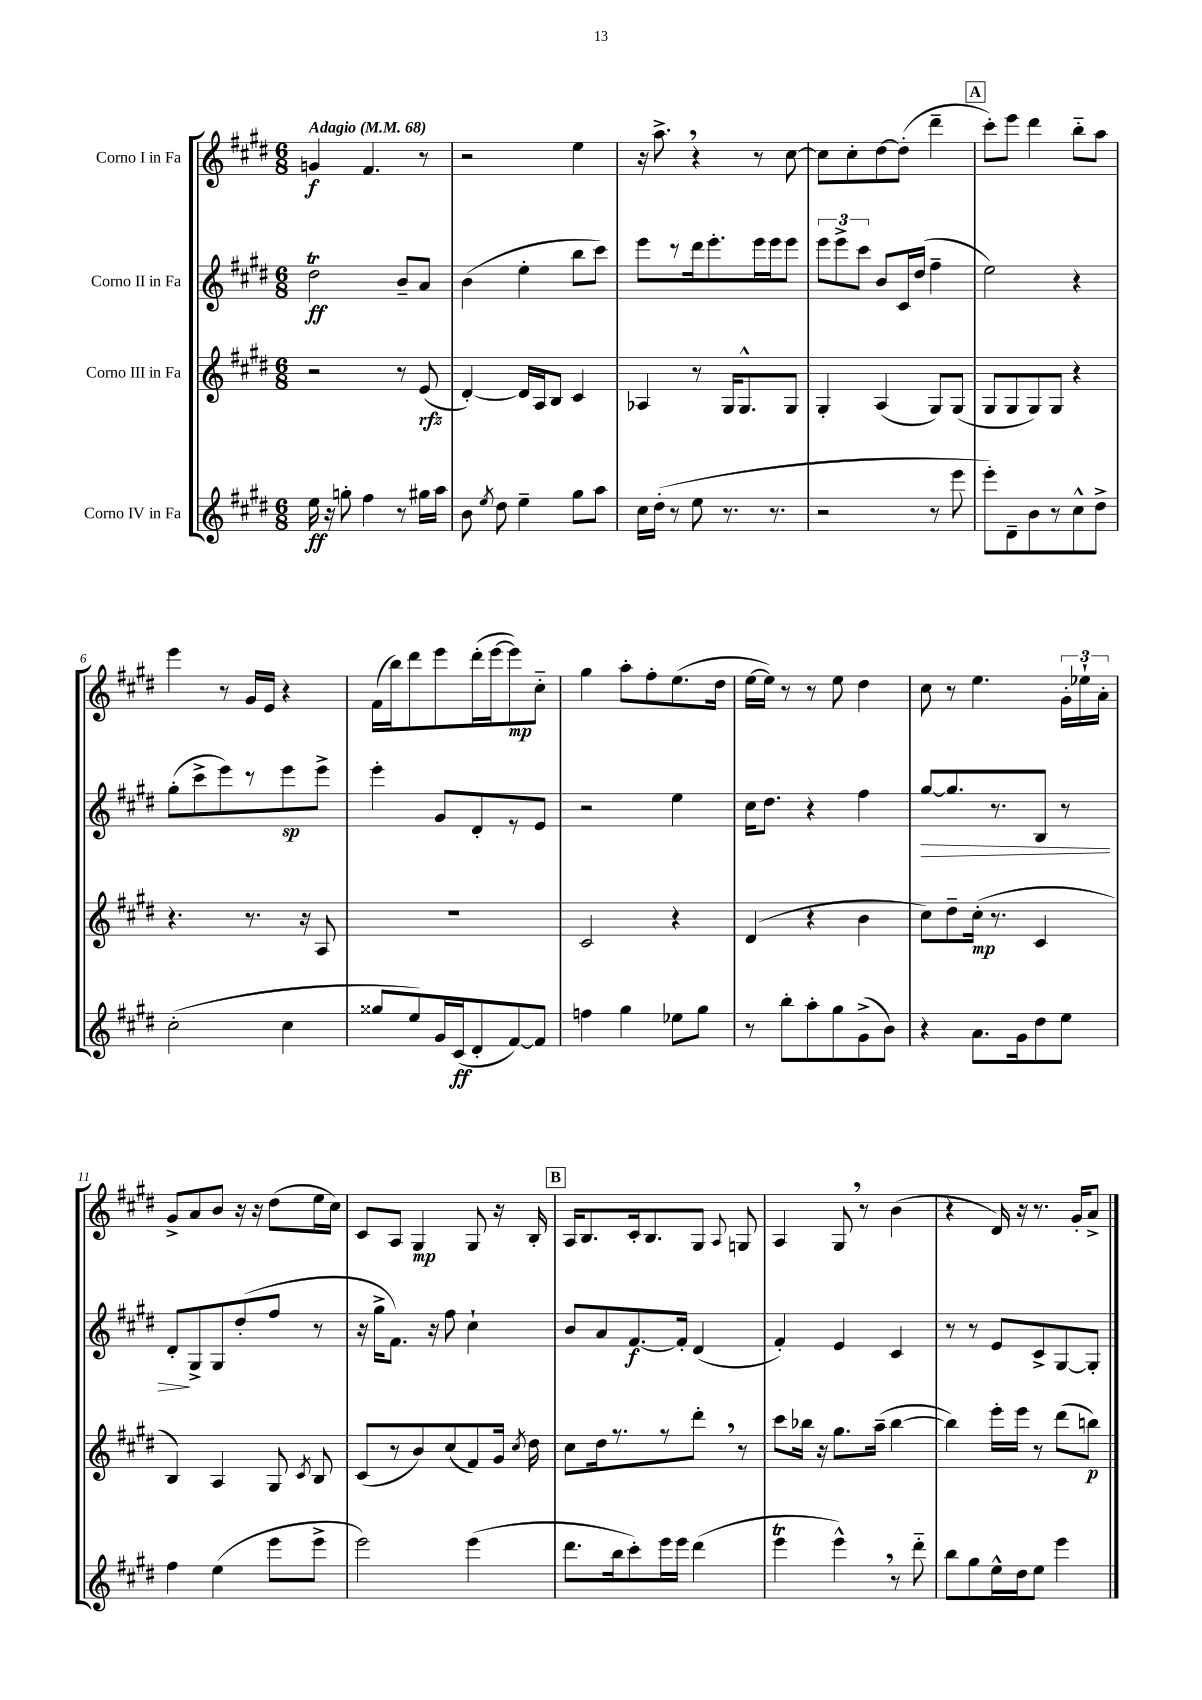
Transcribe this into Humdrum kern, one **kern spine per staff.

**kern	**kern	**kern	**kern
*staff4	*staff3	*staff2	*staff1
*clefG2	*clefG2	*clefG2	*clefG2
*k[f#c#g#d#]	*k[f#c#g#d#]	*k[f#c#g#d#]	*k[f#c#g#d#]
*M6/8	*M6/8	*M6/8	*M6/8
*MM68	*MM68	*MM68	*MM68
16ee	2r	2dd#	4g
16r	.	.	.
8gg'	.	.	.
4ff#	.	.	4.f#
8r	8r	8b~	.
16gg#	(8e	8a	8r
16aa	.	.	.
=	=	=	=
8b	[4d#')	(4b	2r
8qee	.	.	.
8dd#	.	.	.
4ee~	16d#]	4ee'	.
.	16A	.	.
.	8B	.	.
8gg#	4c#	8bb	4ee
8aa	.	8ccc#)	.
=	=	=	=
16cc#	4A-	8eee	16r
(16dd#'	.	.	8.aa^
8r	.	8r	.
8ee	8r	16ddd#	4r
.	.	8.eee'	.
8.r	16G#	.	.
.	8.G#^^	.	.
.	.	16eee	8r
8.r	.	16eee	.
.	8G#	8eee	[8cc#
=	=	=	=
2r	4G#'	12eee	8cc#]
.	.	12eee^	.
.	.	.	8cc#'
.	.	12ccc#	.
.	(4A	8b	[8dd#
.	.	16c#	(8dd#']
.	.	(16dd#	.
8r	8G#)	4ff#~	4ddd#~
8eee	(8G#	.	.
=	=	=	=
8eee')	8G#	2ee)	8ccc#')
8d#~	8G#	.	8eee
8b	8G#)	.	4ddd#
8r	8G#	.	.
8cc#^^	4r	4r	8bb'~
8dd#^	.	.	8aa
=	=	=	=
(2cc#'	4.r	(8gg#'	4eee
.	.	8ccc#^	.
.	.	8eee)	8r
.	8.r	8r	16g#
.	.	.	16e
4cc#	.	8eee	4r
.	16r	.	.
.	8A	8eee^	.
=	=	=	=
8gg##	2.r	4eee'	(16f#
.	.	.	16bb)
8ee)	.	.	8ddd#
16g#	.	8g#	8eee
(16c#	.	.	.
8d#'	.	8d#'	(16ddd#'
.	.	.	[16eee
[8f#)	.	8r	8eee])
8f#]	.	8e	8cc#'~
=	=	=	=
4ff	2c#	2r	4gg#
4gg#	.	.	8aa'
.	.	.	8ff#'
8ee-	4r	4ee	(8.ee
8gg#	.	.	.
.	.	.	16dd#
=	=	=	=
8r	(4d#	16cc#	[16ee
.	.	8.dd#	16ee])
8bb'	.	.	8r
8aa'	4r	4r	8r
8gg#	.	.	8ee
(8g#^	4b	4ff#	4dd#
8b)	.	.	.
=	=	=	=
4r	8cc#)	[8gg#	8cc#
.	8dd#~	8.gg#]	8r
8.a	(16cc#'	.	4.ee
.	8.r	8.r	.
16g#	.	.	.
8dd#	4c#	8B	.
8ee	.	8r	24g#'
.	.	.	24ee-`
.	.	.	24a'
=	=	=	=
4ff#	4B)	8d#'	8g#^
.	.	8G#^	8a
(4ee	4A	8G#	8b
.	.	(8dd#'	16r
.	.	.	16r
8eee	8G#	8ff#	(8dd#
.	8qc#	.	.
8eee^	8B	8r	16ee
.	.	.	16cc#)
=	=	=	=
2eee)	(8c#	16r	8c#
.	.	16gg#^	.
.	8r	8.f#)	8A
.	8b)	.	4G#
.	.	16r	.
.	(8cc#	8ff#	.
(4eee	8f#)	4cc#`	8G#
.	16g#	.	16r
.	8qcc#	.	.
.	16dd#	.	16B'
=	=	=	=
8.ddd#	8cc#	8b	16A
.	.	.	8.B
.	16dd#	8a	.
16bb	8.r	.	.
8ccc#')	.	[8.f#	16c#'
.	.	.	8.B
16eee	8r	.	.
16eee	.	16f#']	.
(4ddd#	8ddd#'	(4d#	8G#
.	.	.	8qqA
.	8r	.	8G
=	=	=	=
4eee	8ccc#	4f#')	4A
.	16bb-	.	.
.	16r	.	.
4eee^^)	8.gg#	4e	8G#
.	.	.	8r
.	(16aa~	.	.
8r	[4bb-	4c#	(4b
8ddd#'~	.	.	.
=	=	=	=
8bb	4bb-])	8r	4r
8gg#	.	8r	.
16ee^^	16eee'	8e	16d#)
16dd#	16eee	.	16r
8ee	8r	8c#^	8.r
4eee	(8ddd#	[8G#	.
.	.	.	16g#'
.	8bb)	8G#']	8a^
==	==	==	==
*-	*-	*-	*-
